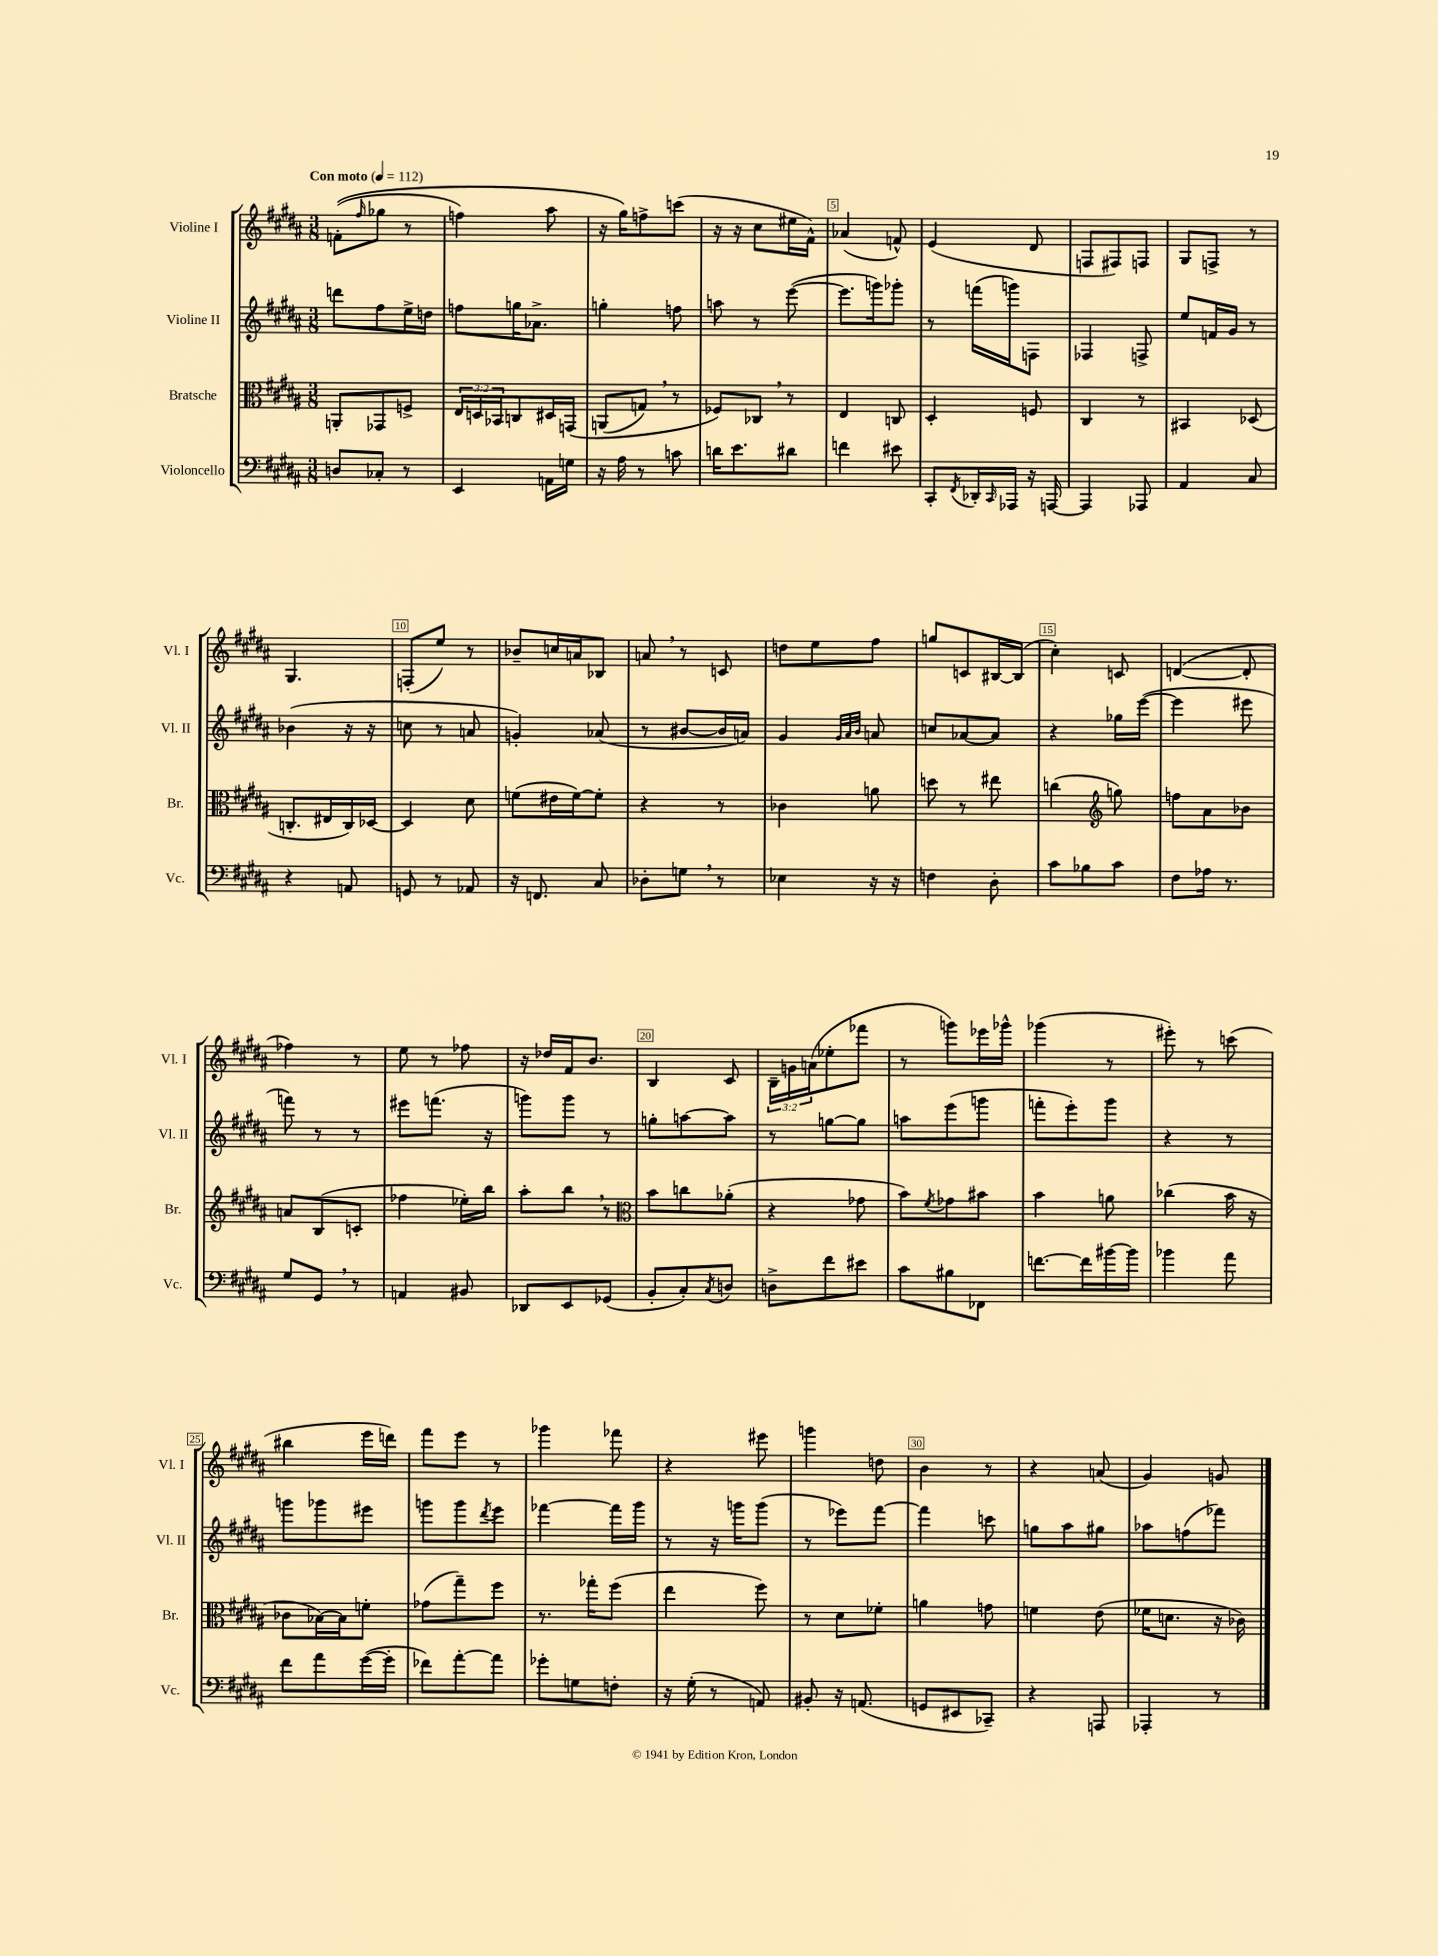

**kern	**kern	**kern	**kern
*part4	*part3	*part2	*part1
*staff4	*staff3	*staff2	*staff1
*I"Violoncello	*I"Bratsche	*I"Violine II	*I"Violine I
*I'Vc.	*I'Br.	*I'Vl. II	*I'Vl. I
*clefF4	*clefC3	*clefG2	*clefG2
*k[f#c#g#d#a#]	*k[f#c#g#d#a#]	*k[f#c#g#d#a#]	*k[f#c#g#d#a#]
*M3/8	*M3/8	*M3/8	*M3/8
*MM112	*MM112	*MM112	*MM112
=1	=1	=1	=1
!	!	!	!LO:TX:a:B:t=Con moto
8Dn/L	8AAn'/L	8dddn\L	((8fn'\L
.	.	.	16qqff#/
8C-X'/J	8GG-X/	8ff#\	8gg-X\J
8r	8Fn^/J	16ee^\L	8r
.	.	16ddn\JJ	.
=2	=2	=2	=2
4EE/	24E/LL	8ffn\L	4ffn\)
.	24Dn/	.	.
.	24BB-X/J	.	.
.	8Cn/	16ggn\K	.
.	.	8.a-X^\J	.
16AAn\LL	16D#X/L	.	8aa#\
16Gn\JJ	(16GGn/JJ	.	.
=3	=3	=3	=3
16r	(8AAn/L	4ggn'\	16r
16A#\	.	.	16gg#\KL)
8r	8Gn,/J)	.	8ffn^\
8cn\	8r	8ffn\	(8cccn\J
=4	=4	=4	=4
16dn\KL	8F-X/L)	8aan\	16r
8.e\	.	.	16r
.	8C-X,/J	8r	8cc#\L
8d#X\J	8r	([8eee\	16ee#X\L
.	.	.	16f#^^\JJ)
=5	=5	=5	=5
4fn\	4E/	8.eee\L]	(4a-X/
.	.	16gggn\k)	.
8e#X\	8Cn/	8ggg-X'\J	8fn^^/)
=6	=6	=6	=6
8CC#'/L	4D#'/	8r	(4e/
8qFF#/	.	.	.
16DD-X'/L	.	(16fffn\LL	.
16qqCC#/	.	.	.
16AAA-X/JJ	.	16gggn\J)	.
16r	8Fn/	8Fn\J	8d#/
[16AAAn/	.	.	.
=7	=7	=7	=7
4AAA/]	4C#/	4F-X/	8Fn/L
.	.	.	8F#X/)
8AAA-X/	8r	8Fn^/	8Fn/J
=8	=8	=8	=8
4AA#/	4BB#X/	8ee/L	8G#/L
.	.	16fn/L	8Fn^/J
.	.	16g#/JJ	.
8C#/	(8D-X/	8r	8r
!!LO:LB:g=z
=9	=9	=9	=9
4r	8.Cn'/L	(4b-X\	4.G#/
.	16E#X/L	.	.
8AAn/	16C/)	16r	.
.	[16D-X/JJ	16r	.
=10	=10	=10	=10
8GGn/	4D-/]	8ccn\	(8Fn'/L
8r	.	8r	8ee/J)
8AA-X/	8d#\	8an/	8r
=11	=11	=11	=11
16r	(8fn\L	4gn'/)	8b-X~/L
8.FFn/	.	.	.
.	16e#X\L	.	16ccn/L
.	[16f\J)	.	16an/J
8C#/	8f'\J]	(8a-X/	8B-X/J
=12	=12	=12	=12
8D-X'\L	4r	8r	8an,/
8Gn,\J	.	[8b#X/L	8r
8r	8r	16b#/L]	8cn/
.	.	16an/JJ)	.
=13	=13	=13	=13
4E-X\	4c-X\	4g#/	8ddn\L
.	.	.	8ee\
.	.	32qqg#/LLL	.
.	.	32qqa#/	.
.	.	32qqb/JJJ	.
16r	8an\	8an/	8ff#\J
16r	.	.	.
=14	=14	=14	=14
4Fn\	8ddn\	8ccn/L	8ggn/L
.	8r	[8a-X/	8cn/
8D#'\	8ee#X\	8a-/J]	[16B#X/L
.	.	.	(16B#/JJ]
=15	=15	=15	=15
8c#\L	(4ccn\	4r	4cc#'\)
8B-X\	.	.	.
*	*clefG2	*	*
8c#\J	8ggn\)	16gg-X\LL	8cn/
.	.	([16eee\JJ	.
=16	=16	=16	=16
8F#\L	8ffn\L	4eee\]	([4dn/
16A-X\Jk	8a#\	.	.
8.r	.	.	.
.	8b-X\J	8eee#X\	8d'/]
!!LO:LB:g=z
=17	=17	=17	=17
8G#/L	8an/L	8fffn\)	4ff-X\)
8GG#,/J	(8B/	8r	.
8r	8cn'/J	8r	8r
=18	=18	=18	=18
4AAn/	4ff-X\	8eee#X\L	8ee\
.	.	(8.fffn\J	8r
8BB#X/	16ee-X'\LL)	.	8ff-X\
.	16bb\JJ	16r	.
=19	=19	=19	=19
8DD-X/L	8aa#'\L	8gggn\L)	16r
.	.	.	16dd-X/LL
8EE/	8bb,\J	8ggg\J	16f#/J
.	.	.	8.b/J
(8GG-X/J	8r	8r	.
=20	=20	=20	=20
*	*clefC3	*	*
8BB'/L	8b\L	8ggn'\L	4B/
8C#'/)	8ccn\	[8aan\	.
8qC#/	.	.	.
8Dn/J	(8a-X'\J	8aa\J]	8c#/
=21	=21	=21	=21
8Dn^\L	4r	8r	24B~\LL
.	.	.	24gn\
.	.	.	(24an\J
8f#\	.	[8ggn\L	8ee-X'\
8e#X\J	8g-X\	8gg\J]	8fff-X\J
=22	=22	=22	=22
8c#\L	8b\L)	8aan\L	8r
.	8qf#/	.	.
8B#X\	8g-X\	(8eee\	8gggn\L)
8FF-X\J	8b#X\J	8gggn\J	16eee-X\L
.	.	.	16ggg-X^^\JJ
=23	=23	=23	=23
[8.fn\L	4b\	8fffn'\L	(4ggg-X\
.	.	8eee'\)	.
16f\L]	.	.	.
[16b#X\	8an\	8ggg#\J	8r
16b#\JJ]	.	.	.
=24	=24	=24	=24
4b-X\	(4cc-X\	4r	8eee#X'\)
.	.	.	8r
8a#\	16b\	8r	(8cccn\
.	16r	.	.
!!LO:LB:g=z
=25	=25	=25	=25
8f#\L	8c-X\L	8gggn\L	4bb#X\
8a#\	[16B-X\L)	8ggg-X\	.
.	16B-\J]	.	.
([16g#\L	8fn'\J	8eee#X\J	16eee\LL
16g#'\JJ]	.	.	16dddn\JJ)
=26	=26	=26	=26
8f-X\L)	(8g-X\L	8gggn\L	8fff#\L
[8a#'\	8gg#~\)	8ggg\	8eee\J
.	.	8qddd#/	.
8a#\J]	8ff#\J	8eee\J	8r
=27	=27	=27	=27
8g-X'\L	8.r	[4fff-X\	4ggg-X\
8Gn\	.	.	.
.	16gg-X'\KL	.	.
8Fn'\J	(8ff#\J	16fff-\LL]	8fff-X\
.	.	16ggg#\JJ	.
=28	=28	=28	=28
16r	4ee\	8r	4r
(16G#'\	.	.	.
8r	.	16r	.
.	.	16gggn\KL	.
8AAn/)	8ff#\)	(8ggg\J	8eee#X\
=29	=29	=29	=29
8BB#X'/	8r	8r	4gggn\
16r	8d#\L	8eee-X\L)	.
(8.AAn/	.	.	.
.	8f-X'\J	[8fff#\J	8ddn\
=30	=30	=30	=30
8GGn/L	4an\	4fff#\]	4b\
8EE#X/	.	.	.
8CC-X~/J)	8gn\	8cccn\	8r
=31	=31	=31	=31
4r	4fn\	8ggn\L	4r
.	.	8aa#\	.
8AAAn/	(8e\	8gg#X\J	(8an/
=32	=32	=32	=32
4AAA-X'/	16f-X\KL	8aa-X\L	4g#/)
.	8.dn\J	.	.
.	.	(8ffn\	.
8r	16r	8fff-X\J)	8gn/
.	16c-X\)	.	.
==	==	==	==
*-	*-	*-	*-
